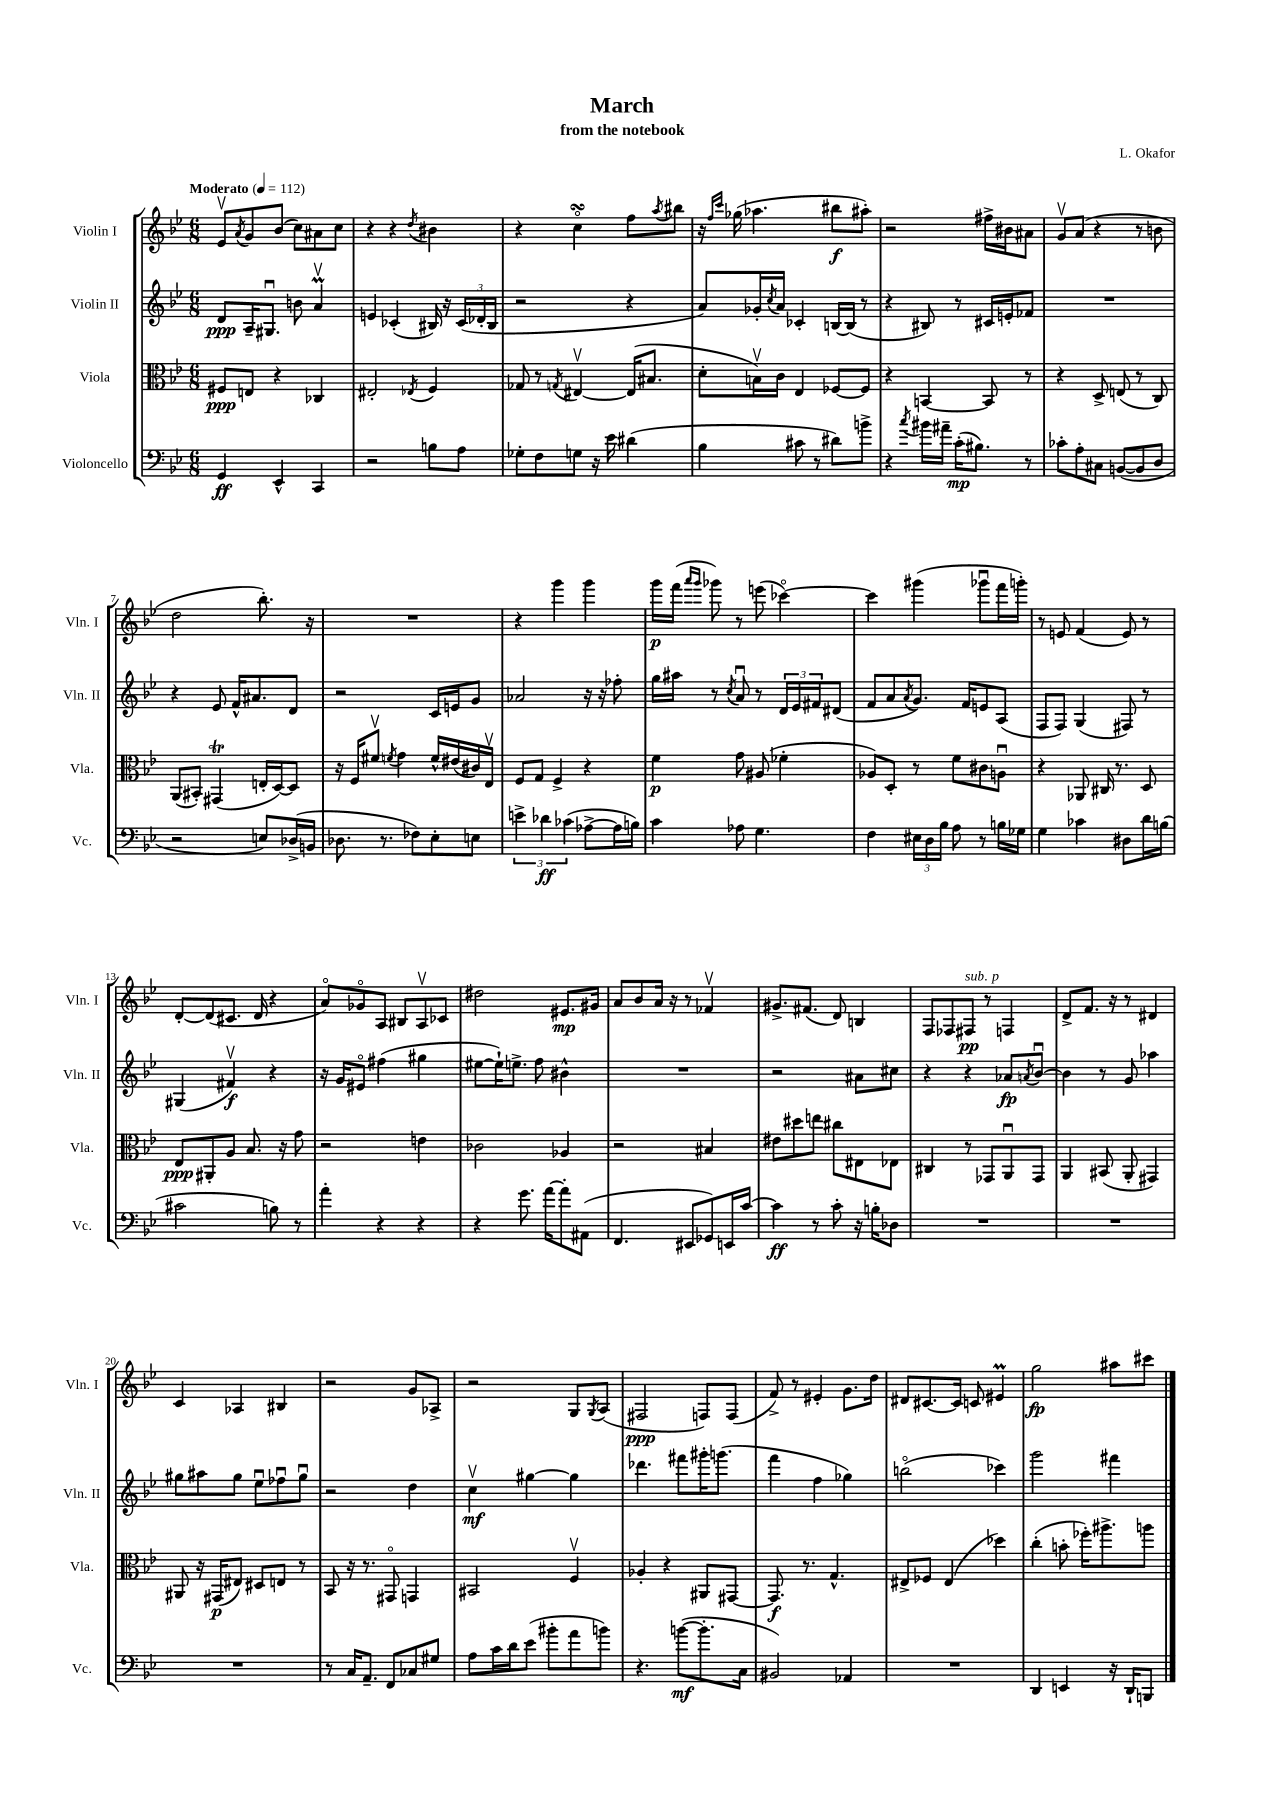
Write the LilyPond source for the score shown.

\header { title = "March" composer = "L. Okafor" subtitle = "from the notebook" }
<<
\new StaffGroup <<
\new Staff = "s0" \with { instrumentName = "Violin I" shortInstrumentName = "Vln. I" } {
    \clef treble \key bes \major \numericTimeSignature \time 6/8 \tempo "Moderato" 4 = 112
    ees'8\upbow \acciaccatura { a'8 } g'8 bes'8( c''8) ais'8 c''8 |
    r4 r4 \acciaccatura { d''8 } bis'4 |
    r4 c''4\flageolet\turn f''8 \acciaccatura { a''8 } bis''8 |
    r16 \grace { f''16 c'''16 } ges''16( aes''4. bis''8\f ais''8-.) |
    r2 fis''16-> bis'16 ais'8 |
    g'8\upbow a'8( r4 r8 b'8 |
    d''2 bes''8.-.) r16 |
    R2. |
    r4 g'''4 g'''4 |
    g'''16\p f'''16( \grace { a'''16 g'''16 } ges'''8) r8 e'''8( ces'''4~\flageolet) |
    ces'''4 gis'''4( ges'''8\downbow f'''16 g'''16-.) |
    r8 e'8 f'4( e'8) r8 |
    d'8~-. d'8( cis'8. d'16 r4 |
    a'8\flageolet) ges'8\flageolet a8 bis8 a8\upbow ces'8 |
    dis''2 eis'8.\mp gis'16 |
    a'8 bes'8 a'16 r16 r8 fes'4\upbow |
    gis'8.-> fis'8.( d'8) b4 |
    f8 fes8 fis8\pp^\markup { \italic "sub. p" } r8 f4 |
    d'8-> f'8. r16 r8 dis'4 |
    c'4 aes4 bis4 |
    r2 g'8 aes8-> |
    r2 g8 \acciaccatura { g8 } a8( |
    fis2\ppp f8) f8( |
    f'8->) r8 eis'4-. g'8. d''16 |
    dis'8 cis'8.~ cis'16 c'8 eis'4\prall |
    g''2\fp ais''8 cis'''8 \bar "|." |
}
\new Staff = "s1" \with { instrumentName = "Violin II" shortInstrumentName = "Vln. II" } {
    \clef treble \key bes \major \numericTimeSignature \time 6/8
    d'8\ppp a16-- gis8.\downbow b'8 a'4\upbow\prall |
    e'4 ces'4-.( bis16) r16 \tuplet 3/2 { ces'16( des'16-. bis16 } |
    r2 r4 |
    a'8) ges'16-. \acciaccatura { c''8 } a'16 ces'4-. b16~ b16( r8 |
    r4 bis8) r8 cis'16 e'16-. fes'8 |
    R2. |
    r4 ees'8 f'16-^ ais'8. d'8 |
    r2 c'16 e'16 g'8 |
    aes'2 r16 r16 fes''8-. |
    g''16 ais''16 r8 \acciaccatura { c''8 } a'8\downbow r8 \tuplet 3/2 { d'16 ees'16 fis'16 } dis'8( |
    f'8 a'8 \acciaccatura { a'8 } g'8.) f'16 e'8 a8( |
    f8 f8) g4( fis8) r8 |
    gis4( fis'4\upbow\f) r4 |
    r16 g'16 eis'8\flageolet fis''4( gis''4 |
    eis''8~ eis''16-!) e''8.-> f''8 bis'4-^ |
    R2. |
    r2 ais'8 cis''8 |
    r4 r4 aes'8\fp \acciaccatura { a'8 } bes'8~\downbow |
    bes'4 r8 g'8 aes''4 |
    gis''8 ais''8 gis''8 ees''8\downbow fes''8\downbow gis''8\downbow |
    r2 d''4 |
    c''4\upbow\mf gis''4~ gis''4 |
    des'''4. fis'''8 gis'''16-. g'''8.( |
    f'''4 f''4 ges''4) |
    b''2\flageolet( ces'''4) |
    g'''2 fis'''4 \bar "|." |
}
\new Staff = "s2" \with { instrumentName = "Viola" shortInstrumentName = "Vla." } {
    \clef alto \key bes \major \numericTimeSignature \time 6/8
    fis8\ppp e8 r4 ces4 |
    eis2-. \acciaccatura { ees8 } f4 |
    ges8 r8 \acciaccatura { g8 } eis4~\upbow eis16( bis8. |
    d'8-. b16\upbow) c'16 ees4 fes8~ fes8 |
    r4 b,4~ b,8 r8 |
    r4 d8-> e8( r8 c8) |
    a,8( bis,8-.) gis,4\trill( e16-. d16~) d8 |
    r16 f16 fis'8\upbow \acciaccatura { f'8 } g'4 f'16-^ eis'16( cis'16) ees16\upbow |
    f8 g8 f4-> r4 |
    f'4\p g'8 ais8( fes'4-. |
    aes8) d8-. r8 f'8 cis'8 a8\downbow |
    r4 aes,8 cis16 r8. d8 |
    ees8\ppp ais,8-. a8 bes8. r16 g'8 |
    r2 e'4 |
    ces'2 aes4 |
    r2 bis4 |
    eis'8 dis''8 e''8 cis''8 eis8 ees8 |
    cis4 r8 ges,8 a,8\downbow ges,8 |
    a,4 bis,8( a,8-. gis,4) |
    ais,8 r16 gis,16\p( eis8) dis8 e8 r8 |
    bes,8 r16 r8. gis,8\flageolet g,4 |
    bis,2 f4\upbow |
    aes4-. r4 ais,8 gis,8~ |
    gis,8.\f r8. g4.-^ |
    eis8-> fes8 eis4( des''4) |
    c''4-.( b'8-. fes''16-.) ais''8.-> a''8 \bar "|." |
}
\new Staff = "s3" \with { instrumentName = "Violoncello" shortInstrumentName = "Vc." } {
    \clef bass \key bes \major \numericTimeSignature \time 6/8
    g,4\ff ees,4-^ c,4 |
    r2 b8 a8 |
    ges8-. f8 g8 r16 ees'16 dis'4( |
    bes4 cis'8 r8 dis'8) b'8-> |
    r4 \acciaccatura { c''8 } bis'16 ais'16-- c'16-.\mp( bis8.) r8 |
    ces'8-. a8-. cis8 b,8~( b,8 d8 |
    r2 e8) des16->( b,16 |
    des8. r8. fes8) ees8-. e8 |
    \tuplet 3/2 { e'4-> des'4\ff ces'4( } aes8~-> aes16 b16) |
    c'4 aes8 g4. |
    f4 \tuplet 3/2 { eis16 d16 bes16 } a8 r8 b16 ges16 |
    g4 ces'4 dis8 d'16 b16( |
    cis'2 b8) r8 |
    a'4-. r4 r4 |
    r4 g'8. a'16~ a'8-. ais,8( |
    f,4. eis,8 ges,8) e,16 c'16~ |
    c'4\ff r8 c'8-. r16 b16-. des8 |
    R2. |
    R2. |
    R2. |
    r8 c16 a,8.-- f,8 ces8 gis8 |
    a8 c'16 d'16 ees'8( bis'8-. a'8 b'8) |
    r4. b'8~\mf( b'8.-. c16 |
    bis,2) aes,4 |
    R2. |
    d,4 e,4 r16 d,16-! b,,8 \bar "|." |
}
>>
>>
